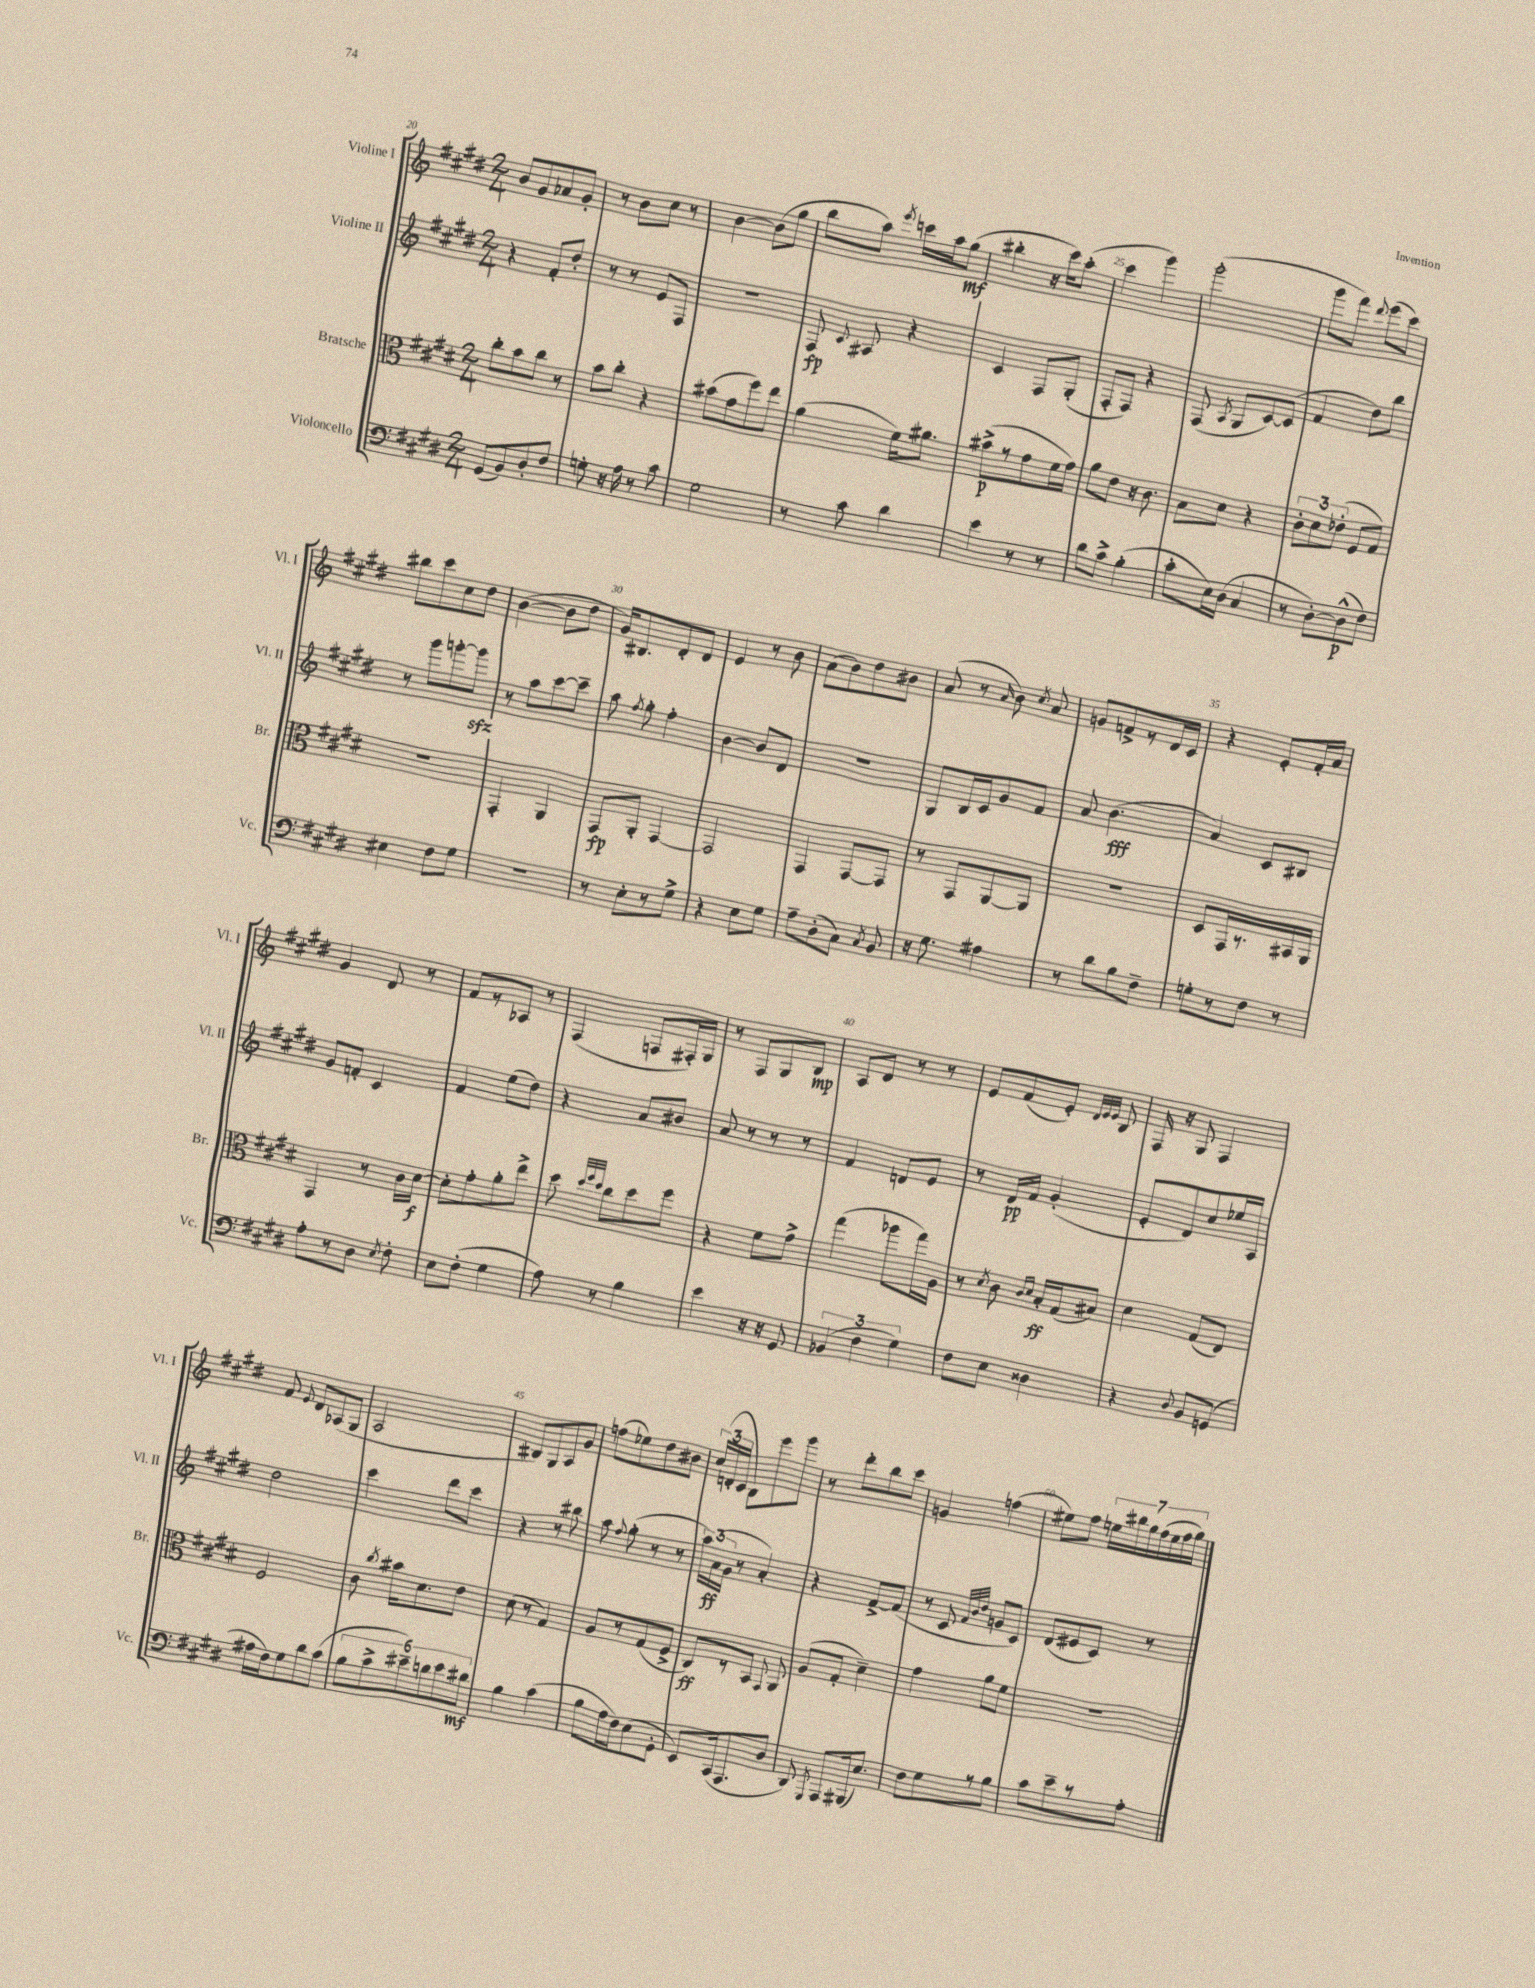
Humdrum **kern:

**kern	**kern	**kern	**kern
*staff4	*staff3	*staff2	*staff1
*clefF4	*clefC3	*clefG2	*clefG2
*k[f#c#g#d#]	*k[f#c#g#d#]	*k[f#c#g#d#]	*k[f#c#g#d#]
*M2/4	*M2/4	*M2/4	*M2/4
(8GG#	8cc#'	4r	8b
8BB)	8b	.	8g#
8D#'	8cc#	8f#'	8a-
8F#	8r	8dd#'	8g#'
=	=	=	=
8G'	8b	8r	8r
16r	8cc#'	8r	8b
16A	.	.	.
8r	4r	8e	8cc#
8c#	.	8F#	8r
=	=	=	=
2G#	(8b#	2r	[4b
.	8g#	.	.
.	8ff#)	.	(8b]
.	8ee	.	8gg#
=	=	=	=
8r	(4a	8F#	8bb
.	.	8qqc#	.
8c#	.	8A#	8aa)
.	.	.	8qeee
4d#	16f#)	4r	16ccc
.	8.a#	.	16aa
.	.	.	(8gg#
=	=	=	=
4e	(8b#^	4c#	4bb#'
.	8r	.	.
8r	8g#	8F#	16r
.	.	.	16ccc#)
8r	16f#	(8G#'	(8aa'
.	16g#)	.	.
=	=	=	=
8d#	8a	8F#'	4ccc#
8c#^	8e	8F#)	.
(4B'	16r	4r	4ggg#)
.	8.c#	.	.
=	=	=	=
8c#'	8B	(8F#	(2ggg#'
.	.	8qA	.
16E)	8d#	8G#	.
(16D#	.	.	.
4C#	4r	[8c#)	.
.	.	(8c#]	.
=	=	=	=
8r	12c#'	4f#	8ggg#
.	12d#	.	.
[8D#')	.	.	8fff#)
.	(12e-'	.	.
.	.	.	8qqddd#
(8D#^^]	8F#	8dd#)	(8eee
8F#)	8G#)	8bb	8ccc#)
=	=	=	=
4E#	2r	8r	8bb#
.	.	8ggg#	8ccc#
8F#	.	[8ggg'	8cc#
8G#	.	8ggg]	8dd#
=	=	=	=
2r	4GG#'	8r	([4b
.	.	8aa	.
.	4AA	[8ccc#	8b]
.	.	8ccc#~]	8dd#
=	=	=	=
8r	8GG#	8aa	16g#)
.	.	.	8.B#
.	.	8qff#	.
8E'	8AA'	8gg#'	.
8r	[4GG#	4ff#'	8d#'
8G#^	.	.	8d#
=	=	=	=
4r	2GG#]	[4b	4e
8E	.	8b]	8r
8G#	.	8d#	8b
=	=	=	=
8A~	4GG#	2r	(8a
(8D#'	.	.	8b)
8C#)	[8GG#	.	8dd#
8qC#	.	.	.
8BB	8GG#]	.	8b#
=	=	=	=
16r	8r	8G#	(8a
8.G#	.	.	.
.	8GG#	16B	8r
.	.	16c#	.
.	.	.	16qqa
4A#	[8AA	8g#	8b)
.	.	.	8qcc#
.	8AA]	8f#	8a
=	=	=	=
8r	2r	8a	8g
8d#	.	(4.b	8f^
8B	.	.	8r
8F#~	.	.	16d#
.	.	.	16c#
=	=	=	=
8G'	8D#	4a)	4r
8r	16GG#	.	.
.	8.r	.	.
8F#	.	8c#	8e'
8r	16BB#	8B#	16f#'
.	16AA	.	16a
=	=	=	=
8A'	4GG#	8g#	4g#
8r	.	8f'	.
8D#	8r	4c#	8d#
8qE	.	.	.
8F#'	16c#	.	8r
.	[16d#	.	.
=	=	=	=
8E	8d#']	4f#	8f#
(8F#'	8g#'	.	8r
4G#	8a'	(8ee	8A-
.	8ee^	8dd#)	8r
=	=	=	=
8A)	8dd#	4r	(4F#
.	32qqdd#	.	.
.	32qqff#	.	.
.	32qqdd#	.	.
8r	8cc#	.	.
4B	8dd#	8a	8F
.	8ff#	8b#	16F#')
.	.	.	16G#
=	=	=	=
4e	4r	8a	8r
.	.	8r	8F#
16r	8f#	8r	8G#
16r	.	.	.
8GG#	8g#^	8r	8B
=	=	=	=
(6BB-	(4gg#	4f#	8A
.	.	.	8d#
6F#	.	.	.
.	8aa-	8d	8r
6G#)	.	.	.
.	16gg#)	8e	8r
.	16A	.	.
=	=	=	=
8F#	8r	8r	8e
.	8qd#	.	.
8E	8c#	16d#	(8f#
.	.	16f#	.
.	16qqc#	.	.
.	16qqd#	.	.
4D##	16B'	(4g#'	8e')
.	(16G#	.	.
.	.	.	32qqd#
.	.	.	32qqe
.	.	.	32qqe
.	8B#)	.	8B
=	=	=	=
4r	4d#	8e'	16F#
.	.	.	16r
.	.	8d#)	8G#
8qqD#	.	.	.
8BB	(8G#	8cc#	4F#
(8GG	8E)	16ee-	.
.	.	16A	.
=	=	=	=
16A#	2F#	2dd#	8f#
16F#)	.	.	.
.	.	.	8qqe
8G#	.	.	8d#
8d#	.	.	(8A-
(8c#	.	.	8G#
=	=	=	=
12B	8c#	4ccc#	2A
12c#^	.	.	.
.	8qcc#	.	.
.	16b#	.	.
12e#~)	.	.	.
.	8.d#	.	.
12d	.	8ddd#	.
12e#	.	.	.
.	8e	8ccc#	.
12d#	.	.	.
=	=	=	=
4B	(8d#	4r	8B#)
.	8r	.	8G#
(4c#	4G#)	8r	8A
.	.	8bb#	8g#
=	=	=	=
8B	8A	8aa	(8ff
.	.	8qqff#	.
16A	8r	(8gg#'	8ee-)
16F#)	.	.	.
(8E	(8G#	8r	8dd#
8GG#'	8F#^	8r	8b#
=	=	=	=
8EE)	8C#)	24aa)	(24cc#
.	.	(24a	24d'
.	.	24g#	24c#
(16CC#	8r	8r	8B)
8.AAA	.	.	.
.	8BB	4a')	8eee
.	8qqGG#	.	.
8D#	8AA	.	8ggg#
=	=	=	=
8DD#)	(8A	4r	8r
8qGGG#	.	.	.
8AAA	8G#'	.	8ddd#'
(16BBB#	4d#~)	[8f#^	8bb
8.E)	.	.	.
.	.	(8f#]	8ccc#
=	=	=	=
8F#	4g#	8r	4g
8G#	.	8c#	.
.	.	32qqf#	.
.	.	32qqb	.
.	.	32qqdd#	.
8r	8a	8g	(4ff
8B	8f#	8c#)	.
=	=	=	=
8c#	2r	(8d#	8ee#)
8e~	.	8e#	8ff#
8r	.	8c#)	28ee
.	.	.	28bb#
.	.	.	28gg#
.	.	.	(28ff#
8A'	.	8r	.
.	.	.	28ee
.	.	.	28ff#
.	.	.	28gg#)
==	==	==	==
*-	*-	*-	*-
